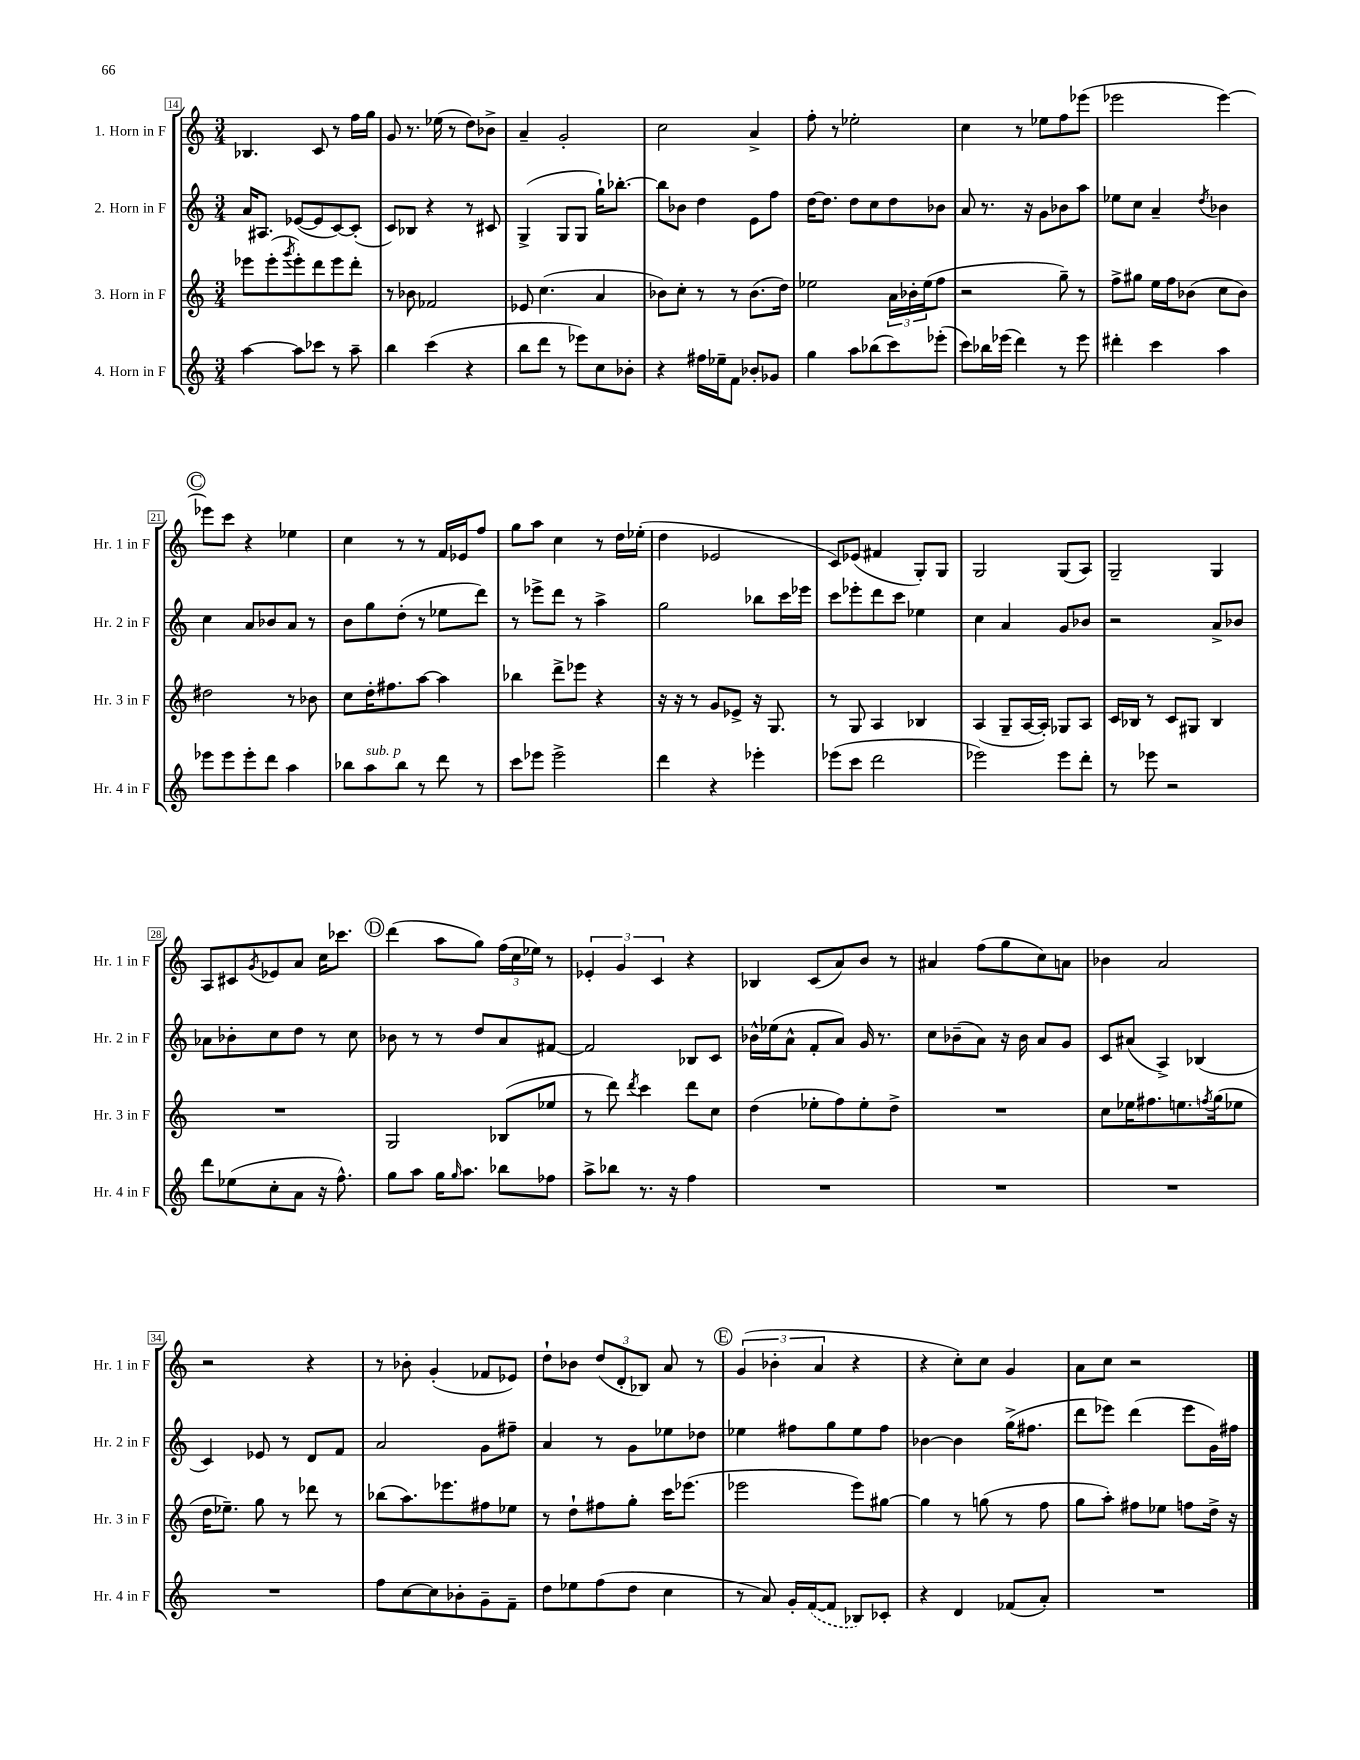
<<
\new StaffGroup <<
\new Staff = "s0" \with { instrumentName = "1. Horn in F" shortInstrumentName = "Hr. 1 in F" } {
    \clef treble \key c \major \numericTimeSignature \time 3/4
    bes4. c'8 r8 f''16 g''16 |
    g'8 r8. ees''16( r8 d''8) bes'8-> |
    a'4-- g'2-. |
    c''2 a'4-> |
    f''8-. r8 ees''2-. |
    c''4 r8 ees''8 f''8 ees'''8( |
    ees'''2 ees'''4~) |
    \mark \markup { \circle "C" } ees'''8 c'''8 r4 ees''4 |
    c''4 r8 r8 f'16 ees'16 f''8 |
    g''8 a''8 c''4 r8 d''16 ees''16-.( |
    d''4 ees'2 |
    c'8) ees'8( fis'4 g8-.) g8 |
    g2 g8( a8) |
    g2-- g4 |
    a8 cis'8 \acciaccatura { g'8 } ees'8 a'8 c''16 ces'''8. |
    \mark \markup { \circle "D" } d'''4( a''8 g''8) \tuplet 3/2 { f''16( c''16 ees''16) } r8 |
    \tuplet 3/2 { ees'4-. g'4 c'4 } r4 |
    bes4 c'8( a'8) b'8 r8 |
    ais'4 f''8( g''8 c''8) a'8 |
    bes'4 a'2 |
    r2 r4 |
    r8 bes'8-. g'4-.( fes'8 ees'8) |
    d''8-! bes'8 \tuplet 3/2 { d''8( d'8-. bes8) } a'8 r8 |
    \mark \markup { \circle "E" } \tuplet 3/2 { g'4( bes'4-. a'4 } r4 |
    r4 c''8-.) c''8 g'4 |
    a'8 c''8 r2 \bar "|." |
}
\new Staff = "s1" \with { instrumentName = "2. Horn in F" shortInstrumentName = "Hr. 2 in F" } {
    \clef treble \key c \major \numericTimeSignature \time 3/4
    a'16 ais8. ees'8~( ees'8 c'8~) c'8-.( |
    c'8) bes8 r4 r8 cis'8 |
    g4->( g8 g8 g''16-!) bes''8.~-. |
    bes''8 bes'8 d''4 e'8 f''8 |
    d''16~ d''8. d''8 c''8 d''8 bes'8 |
    a'8 r8. r16 g'8 bes'8 a''8 |
    ees''8 c''8 a'4-- \acciaccatura { d''8 } bes'4 |
    \mark \markup { \circle "C" } c''4 a'8 bes'8 a'8 r8 |
    b'8 g''8 d''8-.( r8 ees''8 d'''8) |
    r8 ees'''8-> d'''8 r8 a''4-> |
    g''2 bes''8 c'''16 ees'''16 |
    c'''8 ees'''8-. d'''8 c'''8 ees''4 |
    c''4 a'4 g'8 bes'8 |
    r2 a'8-> bes'8 |
    aes'8 bes'8-. c''8 d''8 r8 c''8 |
    \mark \markup { \circle "D" } bes'8 r8 r8 d''8 a'8 fis'8~ |
    fis'2 bes8 c'8 |
    bes'16-^ ees''16( a'8-^ f'8-. a'8) g'16 r8. |
    c''8 bes'8--( a'8) r16 bes'16 a'8 g'8 |
    c'8 ais'8( a4->) bes4( |
    c'4) ees'8 r8 d'8 f'8 |
    a'2 g'8 fis''8-- |
    a'4 r8 g'8 ees''8 des''8 |
    \mark \markup { \circle "E" } ees''4 fis''8 g''8 ees''8 fis''8 |
    bes'4~ bes'4 g''16->( fis''8. |
    d'''8 ees'''8) d'''4( ees'''8 g'16) fis''16 \bar "|." |
}
\new Staff = "s2" \with { instrumentName = "3. Horn in F" shortInstrumentName = "Hr. 3 in F" } {
    \clef treble \key c \major \numericTimeSignature \time 3/4
    ees'''8 ees'''8-.( \acciaccatura { g'''8 } ees'''8-.) d'''8 ees'''8 d'''8-. |
    r8 bes'8 fes'2 |
    ees'8 c''4.( a'4 |
    bes'8) c''8-. r8 r8 bes'8.( d''16) |
    ees''2 \tuplet 3/2 { a'16 bes'16-. ees''16( } f''8 |
    r2 g''8--) r8 |
    f''8-> gis''8 e''16 f''16 bes'8( c''8 bes'8) |
    \mark \markup { \circle "C" } dis''2 r8 bes'8 |
    c''8 d''16-. fis''8. a''8~ a''4 |
    bes''4 d'''8-> ees'''8 r4 |
    r16 r16 r8 g'8 ees'8-> r16 g8. |
    r8 g8 a4 bes4 |
    a4( g8-- a16~ a16-.) ges8 a8 |
    c'16 bes16 r8 c'8 gis8 bes4 |
    R2. |
    \mark \markup { \circle "D" } g2 bes8( ees''8 |
    r8 d'''8) \acciaccatura { d'''8 } c'''4 d'''8 c''8 |
    d''4( ees''8-. f''8) ees''8-. d''8-> |
    R2. |
    c''8 ees''16 fis''8. e''8. \acciaccatura { f''8 } g''16( ees''8 |
    d''16 ees''8.--) g''8 r8 des'''8 r8 |
    bes''8( a''8.) ees'''8. fis''8 ees''8 |
    r8 d''8-! fis''8 g''8-. c'''16 ees'''8.( |
    \mark \markup { \circle "E" } ees'''2 ees'''8) gis''8~ |
    gis''4 r8 g''8( r8 f''8 |
    g''8 a''8-.) fis''8 ees''8 f''8 d''16-> r16 \bar "|." |
}
\new Staff = "s3" \with { instrumentName = "4. Horn in F" shortInstrumentName = "Hr. 4 in F" } {
    \clef treble \key c \major \numericTimeSignature \time 3/4
    a''4~ a''8 ces'''8 r8 a''8-- |
    b''4 c'''4( r4 |
    b''8 d'''8 r8 ees'''8) c''8 bes'8-. |
    r4 fis''16 ees''16-- f'8 bes'8-. ges'8 |
    g''4 a''8 bes''8( c'''8) ees'''8-.( |
    c'''8) bes''16 ees'''16( d'''4) r8 ees'''8 |
    dis'''4-. c'''4 a''4 |
    \mark \markup { \circle "C" } ees'''8 ees'''8 ees'''8-. d'''8 a''4 |
    bes''8 a''8^\markup { \italic "sub. p" } bes''8 r8 d'''8 r8 |
    c'''8 ees'''8 ees'''2-> |
    d'''4 r4 ees'''4-. |
    ees'''8( c'''8 d'''2 |
    ees'''2) ees'''8 d'''8-. |
    r8 ees'''8 r2 |
    d'''8 ees''8( c''8-. a'8 r16 f''8.-^) |
    \mark \markup { \circle "D" } g''8 a''8 g''16 \grace { g''16 } a''8. bes''8 fes''8 |
    a''8-> bes''8 r8. r16 f''4 |
    R2. |
    R2. |
    R2. |
    R2. |
    f''8 c''8~ c''8 bes'8-. g'8-- f'8-- |
    d''8 ees''8 f''8( d''8 c''4 |
    \mark \markup { \circle "E" } r8 a'8) g'16-. \once \slurDashed f'16~( f'8 bes8) ces'8-. |
    r4 d'4 fes'8( a'8-.) |
    R2. \bar "|." |
}
>>
>>
\layout { \context { \Score currentBarNumber = #14 \override BarNumber.stencil = #(make-stencil-boxer 0.1 0.3 ly:text-interface::print) } }
